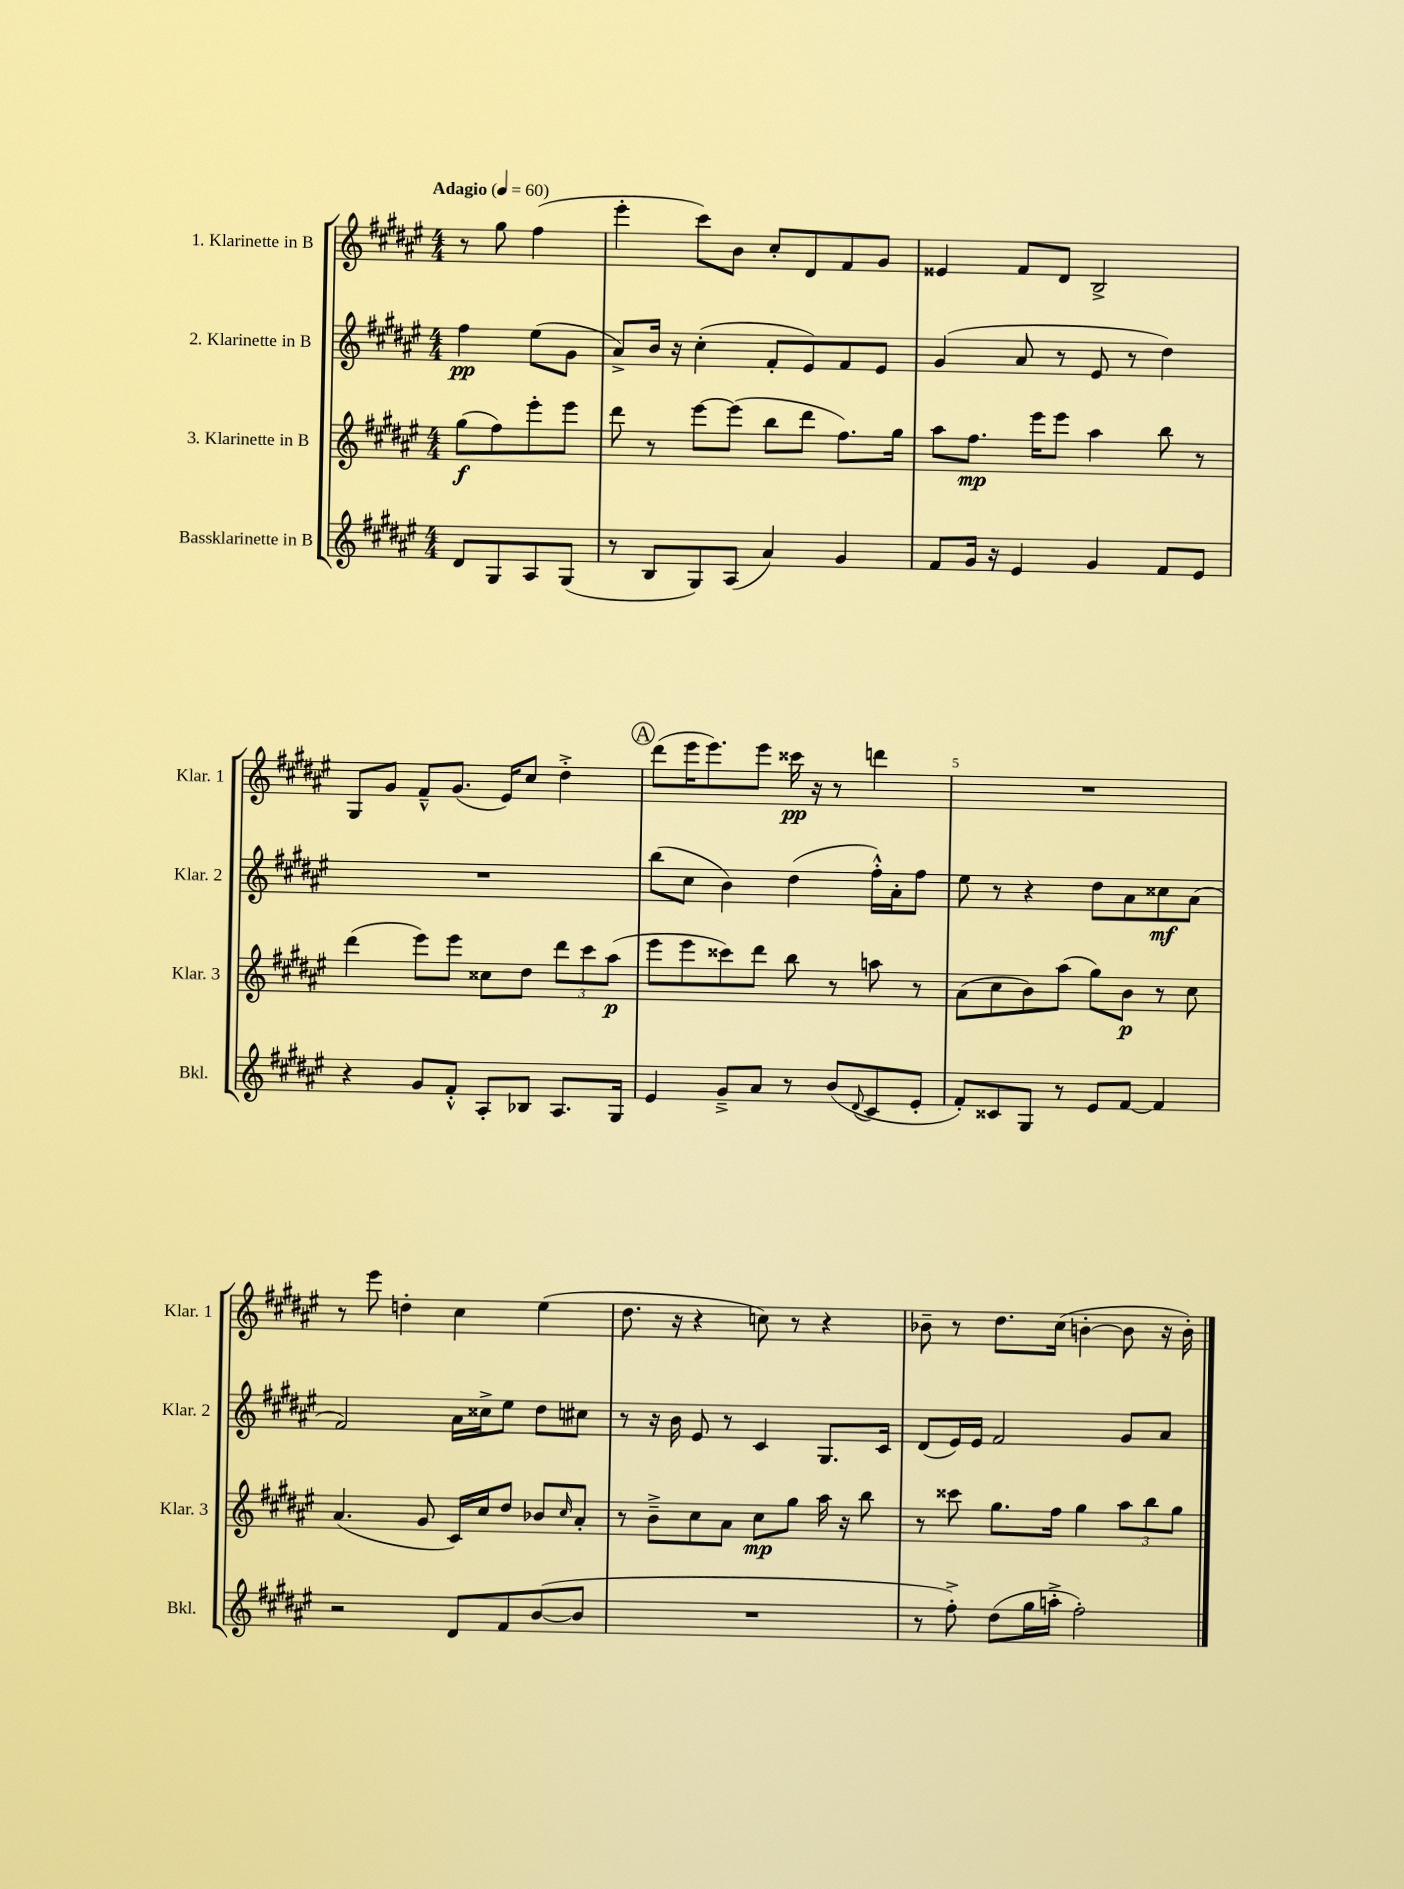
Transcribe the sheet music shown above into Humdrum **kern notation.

**kern	**kern	**dynam	**kern	**dynam	**kern	**dynam
*part4	*part3	*part3	*part2	*part2	*part1	*part1
*staff4	*staff3	*staff3	*staff2	*staff2	*staff1	*staff1
*I"Bassklarinette in B	*I"3. Klarinette in B	*	*I"2. Klarinette in B	*	*I"1. Klarinette in B	*
*I'Bkl.	*I'Klar. 3	*	*I'Klar. 2	*	*I'Klar. 1	*
*clefG2	*clefG2	*	*clefG2	*	*clefG2	*
*k[f#c#g#d#a#e#]	*k[f#c#g#d#a#e#]	*	*k[f#c#g#d#a#e#]	*	*k[f#c#g#d#a#e#]	*
*M4/4	*M4/4	*	*M4/4	*	*M4/4	*
*MM60	*MM60	*	*MM60	*	*MM60	*
=	=	=	=	=	=	=
!	!	!	!	!	!LO:TX:a:B:t=Adagio	!
8d#/L	(8gg#\L	f	4ff#\	pp	8r	.
8G#/	8ff#\)	.	.	.	8gg#\	.
8A#/	8eee#'\	.	(8ee#\L	.	(4ff#\	.
(8G#/J	8eee#\J	.	8g#\J	.	.	.
=1	=1	=1	=1	=1	=1	=1
8r	8ddd#\	.	8a#^/L)	.	4eee#'\	.
8B/L	8r	.	16b/Jk	.	.	.
.	.	.	16r	.	.	.
8G#/)	[8eee#\L	.	(4cc#'\	.	8ccc#\L)	.
(8A#/J	(8eee#\J]	.	.	.	8b\J	.
4a#/)	8bb\L	.	8f#'/L	.	8cc#'/L	.
.	8ddd#\J	.	8e#/)	.	8d#/	.
4g#/	8.ff#\L)	.	8f#/	.	8f#/	.
.	.	.	8e#/J	.	8g#/J	.
.	16gg#\Jk	.	.	.	.	.
=2	=2	=2	=2	=2	=2	=2
8f#/L	8aa#\L	.	(4g#/	.	4e##X/	.
16g#/Jk	8.ff#\J	mp	.	.	.	.
16r	.	.	.	.	.	.
4e#/	.	.	8a#/	.	8f#/L	.
.	16eee#\KL	.	.	.	.	.
.	8eee#\J	.	8r	.	8d#/J	.
4g#/	4aa#\	.	8e#/	.	2B^/	.
.	.	.	8r	.	.	.
8f#/L	8bb\	.	4dd#\)	.	.	.
8e#/J	8r	.	.	.	.	.
!!LO:LB:g=z
=3	=3	=3	=3	=3	=3	=3
4r	(4ddd#\	.	1r	.	8G#/L	.
.	.	.	.	.	8g#/J	.
8g#/L	8eee#\L)	.	.	.	8f#~^^/L	.
8f#'^^/J	8eee#\J	.	.	.	(8.g#/J	.
8A#'/L	8cc##X\L	.	.	.	.	.
.	.	.	.	.	16e#/KL)	.
8B-X/J	8dd#\J	.	.	.	8cc#/J	.
8.A#/L	12ddd#\L	.	.	.	4dd#'^\	.
.	12ccc#\	.	.	.	.	.
.	(12aa#\J	p	.	.	.	.
16G#/Jk	.	.	.	.	.	.
!!LO:REH:place=s1:t=A
=4	=4	=4	=4	=4	=4	=4
4e#/	8eee#\L	.	(8bb\L	.	(8ddd#\L	.
.	8eee#\	.	8cc#\J	.	16eee#\K	.
.	.	.	.	.	8.eee#\)	.
8g#~^/L	8ccc##X\)	.	4b\)	.	.	.
8a#/J	8ddd#\J	.	.	.	8eee#\J	.
8r	8bb\	.	(4dd#\	.	16ccc##X\	pp
.	.	.	.	.	16r	.
(8b/L	8r	.	.	.	8r	.
8qqd#/	.	.	.	.	.	.
8c#/	8aan\	.	16ff#'^^\LL)	.	4dddn\	.
.	.	.	16a#'\J	.	.	.
8e#'/J	8r	.	8ff#\J	.	.	.
=5	=5	=5	=5	=5	=5	=5
8f#'/L)	(8a#\L	.	8ee#\	.	1r	.
8c##X/	8cc#\	.	8r	.	.	.
8G#/J	8b\)	.	4r	.	.	.
8r	(8aa#\J	.	.	.	.	.
8e#/L	8gg#\L)	.	8dd#\L	.	.	.
[8f#/J	8b\J	p	8a#\	.	.	.
4f#/]	8r	.	8cc##X\	mf	.	.
.	8cc#\	.	(8a#\J	.	.	.
!!LO:LB:g=z
=6	=6	=6	=6	=6	=6	=6
2r	(4.a#/	.	2f#/)	.	8r	.
.	.	.	.	.	8eee#\	.
.	.	.	.	.	4ddn'\	.
.	8g#/	.	.	.	.	.
8d#/L	16c#/LL)	.	16a#\LL	.	4cc#\	.
.	16cc#/J	.	16cc##X^\J	.	.	.
8f#/	8dd#/J	.	8ee#\J	.	.	.
([8b/	8b-X/L	.	8dd#\L	.	(4ee#\	.
.	16qqcc#/	.	.	.	.	.
8b/J]	8a#'/J	.	8cc#X\J	.	.	.
=7	=7	=7	=7	=7	=7	=7
1r	8r	.	8r	.	8.dd#\	.
.	8b~^\L	.	16r	.	.	.
.	.	.	16b\	.	16r	.
.	8cc#\	.	8e#/	.	4r	.
.	8a#\J	.	8r	.	.	.
.	8cc#\L	mp	4c#/	.	8ccn\)	.
.	8gg#\J	.	.	.	8r	.
.	16aa#\	.	8.G#/L	.	4r	.
.	16r	.	.	.	.	.
.	8bb\	.	.	.	.	.
.	.	.	16c#/Jk	.	.	.
=8	=8	=8	=8	=8	=8	=8
8r	8r	.	(8d#/L	.	8b-X~\	.
8ff#'^\)	8ccc##X\	.	16e#/L)	.	8r	.
.	.	.	16e#/JJ	.	.	.
(8dd#\L	8.gg#\L	.	2f#/	.	8.dd#\L	.
16gg#\L	.	.	.	.	.	.
16aan'^\JJ	16ff#\Jk	.	.	.	(16cc#\Jk	.
2ff#'\)	4gg#\	.	.	.	[4bn'\	.
.	12aa#\L	.	8g#/L	.	8b\]	.
.	12bb\	.	.	.	.	.
.	.	.	8a#/J	.	16r	.
.	12gg#\J	.	.	.	.	.
.	.	.	.	.	16b'\)	.
==	==	==	==	==	==	==
*-	*-	*-	*-	*-	*-	*-
